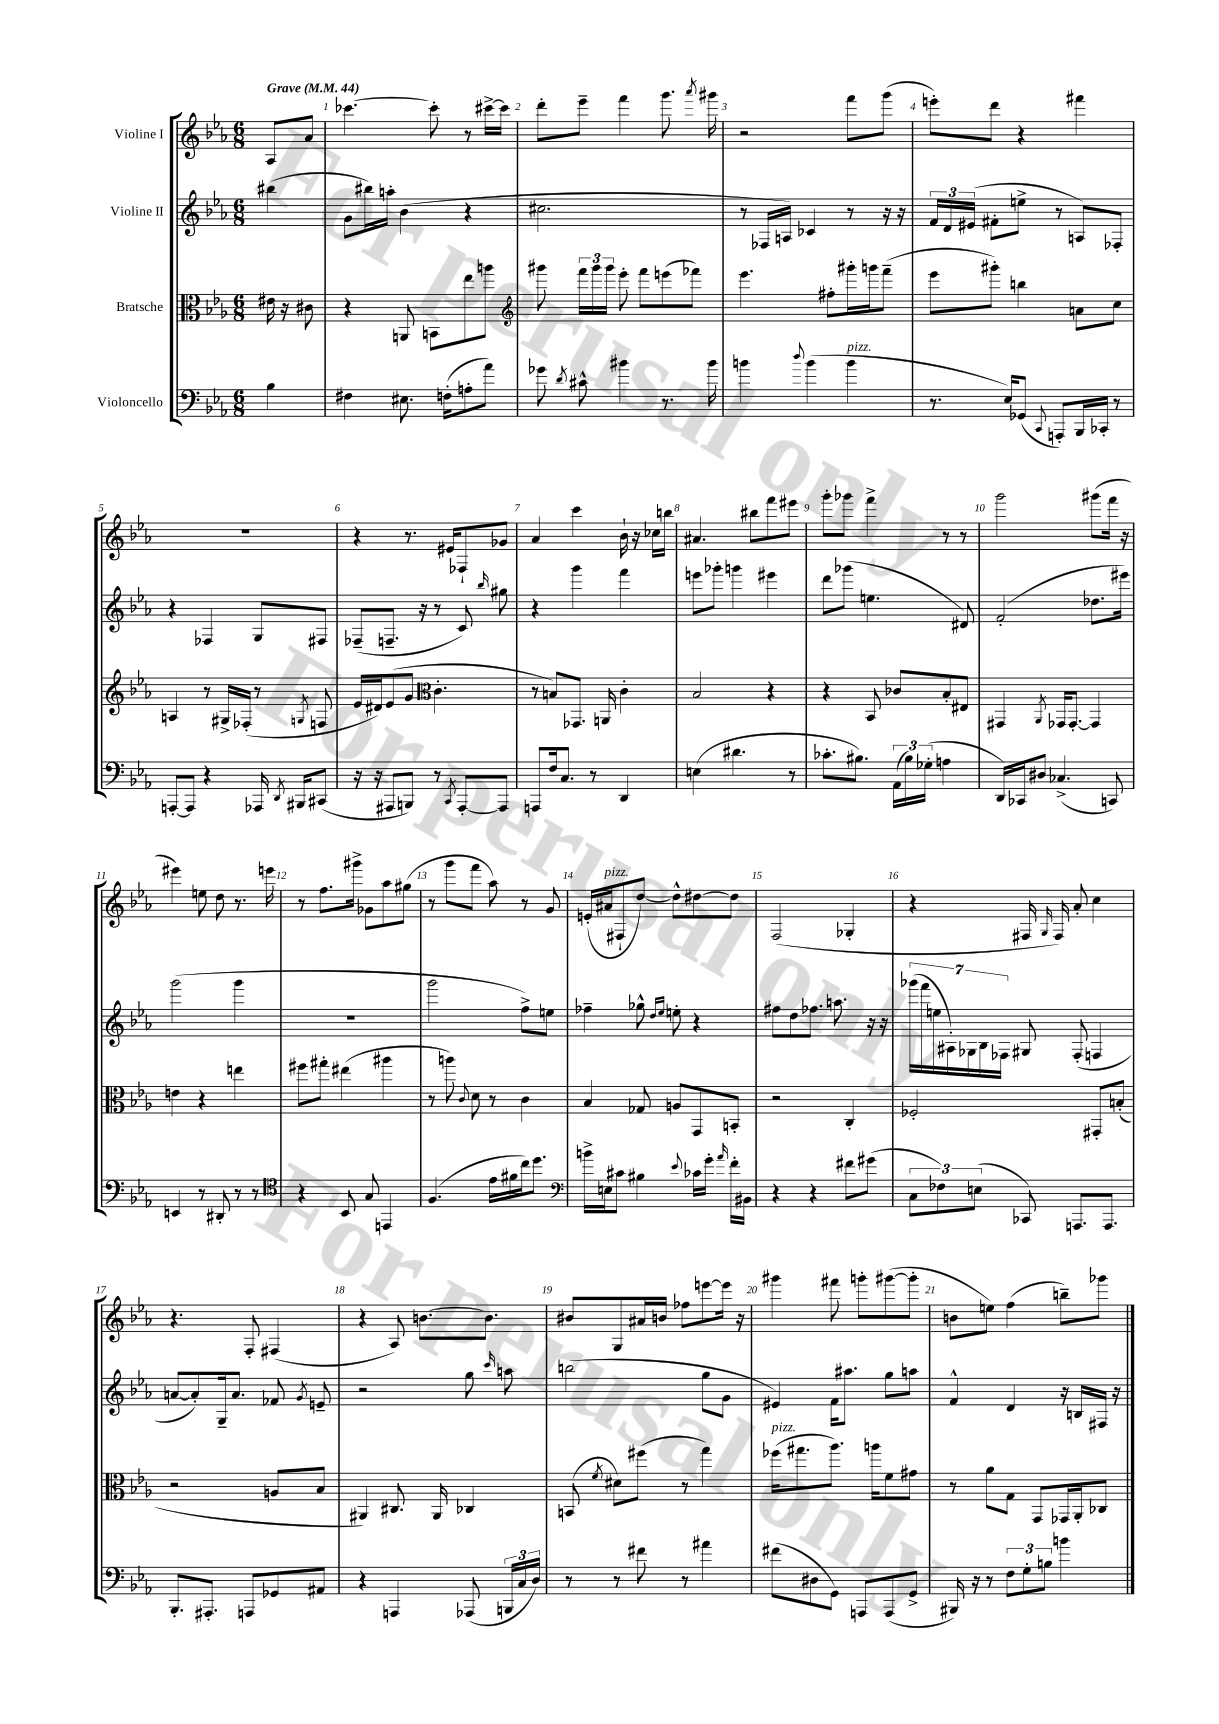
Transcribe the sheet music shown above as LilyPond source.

<<
\new StaffGroup <<
\new Staff = "s0" \with { instrumentName = "Violine I" } {
    \clef treble \key ees \major \numericTimeSignature \time 6/8 \partial 4 \tempo "Grave" 4 = 44
    \autoBeamOff aes8[ aes'8] |
    ces'''4.~ ces'''8-. r8 cis'''16[~-> cis'''16] |
    d'''8[-. ees'''8]-- f'''4 g'''8. \acciaccatura { aes'''8 } gis'''16 |
    r2 f'''8[ g'''8]( |
    e'''8[-.) d'''8] r4 fis'''4 |
    R2. |
    r4 r8. eis'16[ fes8-! ges'8] |
    aes'4 c'''4 bes'16-! r16 ces''16[ b''16] |
    ais'4. bis''8[ f'''8 eis'''8] |
    g'''8[-. ges'''8] f'''4-> r8 r8 |
    g'''2 gis'''8[( f'''16] r16 |
    eis'''4) e''8 d''8 r8. e'''16 |
    r8 f''8.[ gis'''16]-> ges'8[ aes''8 gis''8]( |
    r8 g'''8[ f'''8] aes''8) r8 g'8 |
    e'16[-.( ais'16^\markup { \italic "pizz." } fis8-! d''8]~) d''8[-^ dis''8~ dis''8] |
    f2( ges4-. |
    r4 fis16 \grace { g16 } fis16) aes'8-. c''4 |
    r4. f8-. fis4( |
    r4 aes8) b'8.[~ b'8.] |
    bis'8[ g8 ais'16 b'16] fes''8[ e'''8~ e'''16] r16 |
    gis'''4 fis'''8 g'''8[-. gis'''8~( gis'''8]-. |
    b'8[ e''8]) f''4( b''8[--) ges'''8] \bar "|." |
}
\new Staff = "s1" \with { instrumentName = "Violine II" } {
    \clef treble \key ees \major \numericTimeSignature \time 6/8 \partial 4
    \autoBeamOff bis''4( |
    g'8[ bis''16) a''16]-. bes'4( r4 |
    cis''2. |
    r8 fes16[ a16]) ces'4 r8 r16 r16 |
    \tuplet 3/2 { f'16[ d'16 eis'16]( } fis'8[-. e''8]-> r8 a8[) fes8]-. |
    r4 fes4 g8[ fis8] |
    fes8[--( f8.]-- r16 r8 c'8) \grace { bes''16 } gis''8 |
    r4 g'''4 f'''4 |
    e'''8[ ges'''8]-. g'''4 eis'''4 |
    d'''8[ ges'''8]( e''4. dis'8) |
    f'2-.( des''8.[ eis'''16]) |
    g'''2( g'''4 |
    R2. |
    g'''2 f''8[->) e''8] |
    fes''4-- ges''8-^ \grace { d''16[ ees''16] } e''8-. r4 |
    fis''8[ d''8 fes''8.] a''8. r16 r16 |
    \tuplet 7/4 { ges'''16[( f'''16 e''16 ais16-.) ges16 bes16 fes16] } gis8 fes8-.( f4 |
    a'8[~ a'8-.) g16-- a'8.] fes'8 \acciaccatura { g'8 } e'8-- |
    r2 g''8 \grace { c'''16 } a''8 |
    b''2( g''8[ g'8] |
    eis'4) f'16[ ais''8.] g''8[ a''8] |
    f'4-^ d'4 r16 b16[ fis16] r16 \bar "|." |
}
\new Staff = "s2" \with { instrumentName = "Bratsche" } {
    \clef alto \key ees \major \numericTimeSignature \time 6/8 \partial 4
    \autoBeamOff eis'16 r16 cis'8 |
    r4 a,8 b,8[ ees''8 a''8] |
    \clef treble gis'''8 \tuplet 3/2 { f'''16[ gis'''16 gis'''16] } ees'''8-. f'''8[ e'''8( fes'''8]) |
    ees'''4. fis''8[-. gis'''16-. g'''16 f'''8]--( |
    ees'''8[ gis'''8]-.) b''4 a'8[ c''8] |
    a4 r8 gis16[-> fes16]-.( r8 \acciaccatura { g8 } f8 |
    ees'16[ dis'16) ees'8( g'8] \clef alto c'4.-. |
    r8 b8[) ges,8.] a,16 c'4-. |
    bes2 r4 |
    r4 bes,8 ces'8[ bes8-. eis8] |
    gis,4 \acciaccatura { aes,8 } ges,16[ ges,8.]~-. ges,4 |
    e'4 r4 e''4 |
    fis''8[ gis''8]-. eis''4( ais''4 |
    r8 a''8) \appoggiatura { c'8 } d'8 r8 c'4 |
    bes4 ges8 a8[ g,8 b,8]-. |
    r2 c4-. |
    fes2-. gis,8[-. b8]-.( |
    r2 a8[ bes8] |
    ais,4) cis8. ais,16 ces4 |
    b,8( \acciaccatura { f'8 } dis'8[) fis''8]( r8 g''4) |
    fes''16[^\markup { \italic "pizz." }( gis''8. aes''8.]) a''16[ f'8 gis'8] |
    r8 aes'8[ g8] g,8[ ges,16 aes,16-. ces8] \bar "|." |
}
\new Staff = "s3" \with { instrumentName = "Violoncello" } {
    \clef bass \key ees \major \numericTimeSignature \time 6/8 \partial 4
    \autoBeamOff bes4 |
    fis4 eis8. f16[-.( a8-. aes'8]) |
    ges'8 \acciaccatura { d'8 } cis'8-^ bis'4 r8. bis'16 |
    b'4 \appoggiatura { d''8 } b'4( b'4^\markup { \italic "pizz." } |
    r8. ees16[) ges,8]( \appoggiatura { c,8 } a,,8[-.) bes,,16 ces,16]-. r8 |
    a,,8[~-. a,,8] r4 aes,,16 \acciaccatura { d,8 } bis,,16[ cis,8]( |
    r16 r16 ais,,8[ b,,8]) r8 \acciaccatura { c,8 } ais,,8[~-. ais,,8] |
    a,,8[ f16 c8.] r8 d,4 |
    e4( dis'4. r8 |
    ces'8.[-. bis8.]) \tuplet 3/2 { aes,16[( bis16) ges16]-.( } a4 |
    d,16[) ces,16 dis8] ces4.->( c,8) |
    e,4 r8 dis,8-. r8 r8 |
    \clef tenor r4 bes,8 g8 e,4 |
    f4.( ees'16[ fis'16 c''16) d''8.] |
    \clef bass b'16[-> e16 cis'8] bis4 \appoggiatura { ees'8 } ces'16[ g'16]-. \grace { aes'16 } f'16[-. bis,16] |
    r4 r4 fis'8[ gis'8]( |
    \tuplet 3/2 { c8[ fes8) e8]( } ces,8) a,,8.[ a,,8.] |
    bes,,8.[-. ais,,8.]-. a,,8[ ges,8 ais,8] |
    r4 a,,4 aes,,8( \tuplet 3/2 { b,,16[ c16 d16]) } |
    r8 r8 fis'8 r8 ais'4 |
    fis'8[( dis8 g,8]) a,,8[ a,,8( g,8]-> |
    bis,,16) r16 r8 \tuplet 3/2 { f8[ g8-. b8] } b'4 \bar "|." |
}
>>
>>
\layout { \context { \Score \override BarNumber.break-visibility = ##(#f #t #t) barNumberVisibility = #all-bar-numbers-visible } }
